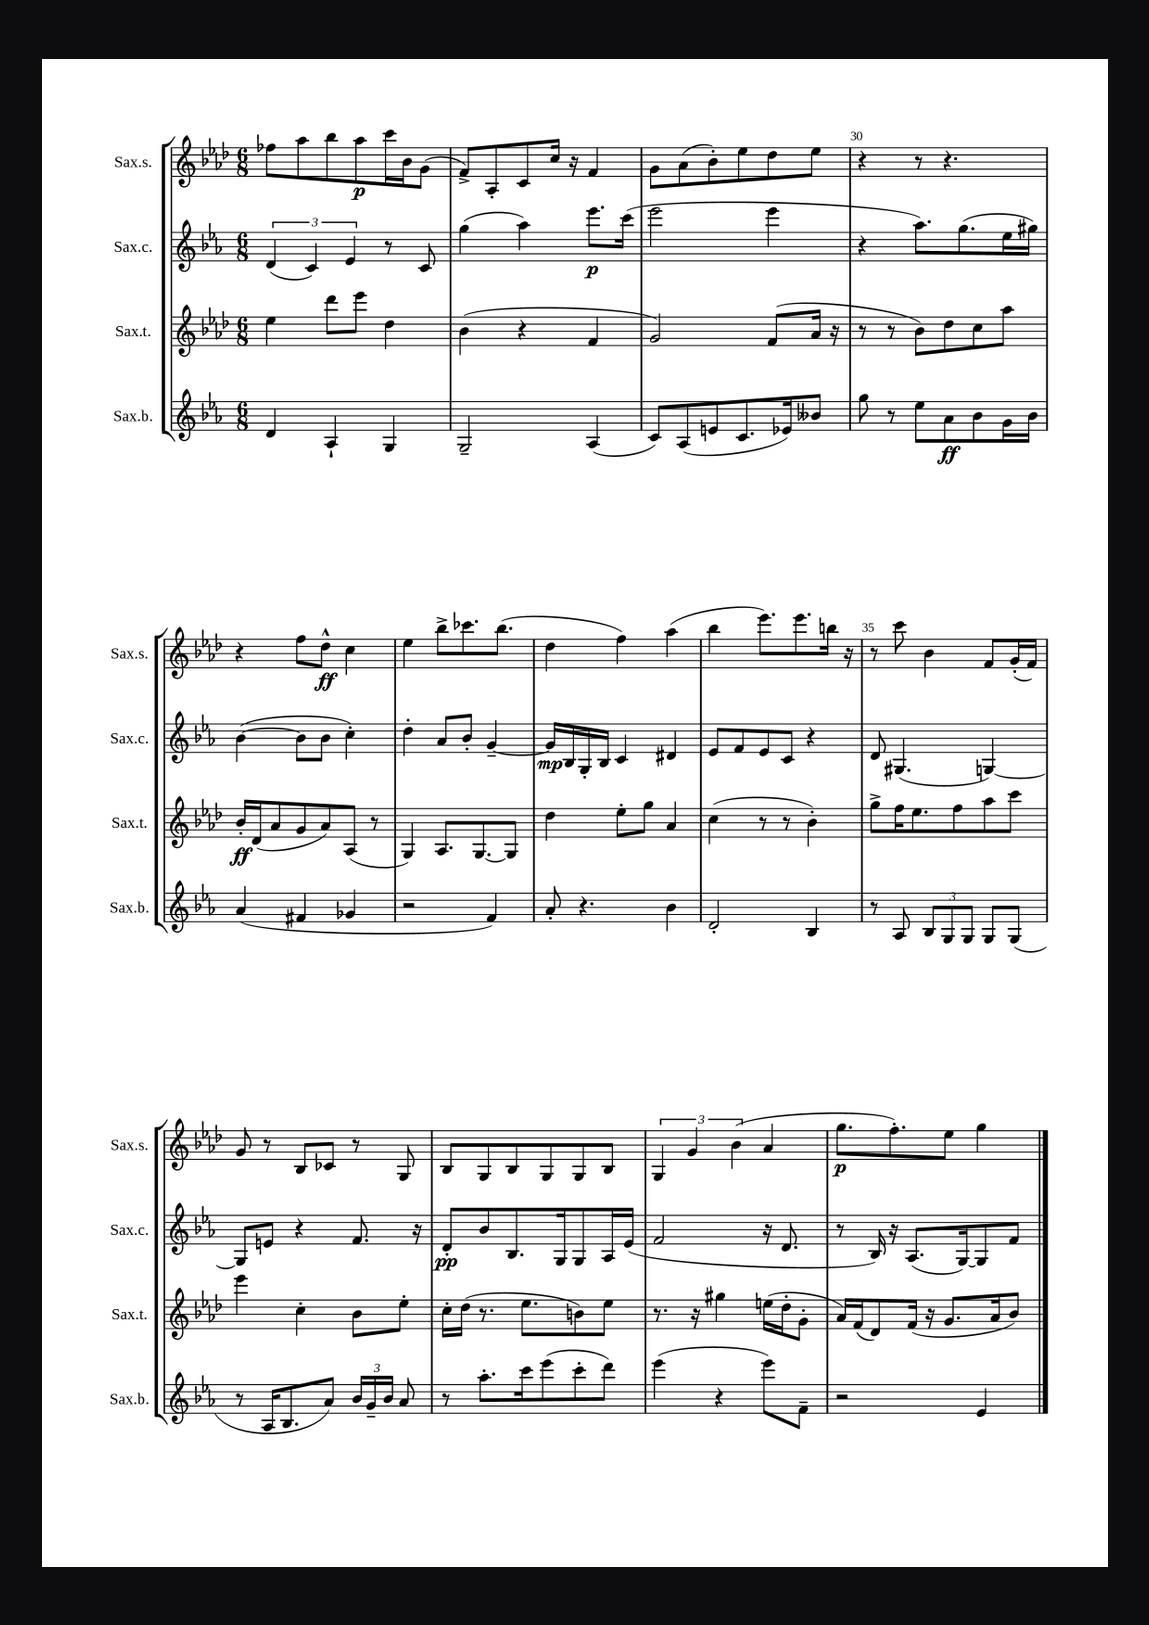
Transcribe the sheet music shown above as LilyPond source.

<<
\new StaffGroup <<
\new Staff = "s0" \with { instrumentName = "Sax.s." shortInstrumentName = "Sax.s." } {
    \clef treble \key aes \major \numericTimeSignature \time 6/8
    \autoBeamOff fes''8[ aes''8 bes''8 aes''8\p c'''16 bes'16 g'8]( |
    f'8[->) aes8-. c'8 c''16] r16 f'4 |
    g'8[ aes'8( bes'8-.) ees''8 des''8 ees''8] |
    r4 r8 r4. |
    r4 f''8[ des''8]-^\ff c''4 |
    ees''4 bes''8[-> ces'''8. bes''8.]( |
    des''4 f''4) aes''4( |
    bes''4 ees'''8.[) ees'''8. b''16] r16 |
    r8 c'''8 bes'4 f'8[ g'16-.( f'16]) |
    g'8 r8 bes8[ ces'8] r8 g8 |
    bes8[ g8 bes8 g8 g8 bes8] |
    \tuplet 3/2 { g4 g'4 bes'4( } aes'4 |
    g''8.[\p f''8.-.) ees''8] g''4 \bar "|." |
}
\new Staff = "s1" \with { instrumentName = "Sax.c." shortInstrumentName = "Sax.c." } {
    \clef treble \key ees \major \numericTimeSignature \time 6/8
    \autoBeamOff \tuplet 3/2 { d'4( c'4) ees'4 } r8 c'8 |
    g''4( aes''4) ees'''8.[\p c'''16]( |
    ees'''2 ees'''4 |
    r4 aes''8.[) g''8.( ees''16 gis''16]) |
    bes'4~( bes'8[ bes'8] c''4-.) |
    d''4-. aes'8[ bes'8]-. g'4~-- |
    g'16[\mp bes16 g16-. bes16] c'4 dis'4 |
    ees'8[ f'8 ees'8 c'8] r4 |
    d'8 gis4.( g4~) |
    g8[ e'8] r4 f'8. r16 |
    d'8[-.\pp bes'8 bes8. g16 g8 aes16 ees'16]( |
    f'2 r16 d'8. |
    r8 bes16) r16 aes8.[( g16~) g8 f'8] \bar "|." |
}
\new Staff = "s2" \with { instrumentName = "Sax.t." shortInstrumentName = "Sax.t." } {
    \clef treble \key aes \major \numericTimeSignature \time 6/8
    \autoBeamOff ees''4 des'''8[ ees'''8] des''4 |
    bes'4( r4 f'4 |
    g'2) f'8[( aes'16] r16 |
    r8 r8 bes'8[) des''8 c''8 aes''8] |
    bes'16[-.\ff des'16( aes'8 g'8 aes'8) aes8]( r8 |
    g4) aes8.[ g8.~ g8] |
    des''4 ees''8[-. g''8] aes'4 |
    c''4( r8 r8 bes'4-.) |
    g''8[-> f''16 ees''8. f''8 aes''8 c'''8] |
    ees'''4 c''4-. bes'8[ ees''8]-. |
    c''16[-. des''16]( r8. ees''8.[ b'8) ees''8] |
    r8. r16 gis''4 e''16[( des''16-. g'8]-. |
    aes'16[) f'16( des'8) f'16]( r16 g'8.[ aes'16 bes'8]) \bar "|." |
}
\new Staff = "s3" \with { instrumentName = "Sax.b." shortInstrumentName = "Sax.b." } {
    \clef treble \key ees \major \numericTimeSignature \time 6/8
    \autoBeamOff d'4 aes4-! g4 |
    g2-- aes4( |
    c'8[) aes8( e'8 c'8. ees'16) beses'8] |
    g''8 r8 ees''8[ aes'8\ff bes'8 g'16 bes'16] |
    aes'4( fis'4 ges'4 |
    r2 f'4) |
    aes'8-. r4. bes'4 |
    d'2-. bes4 |
    r8 aes8 \tuplet 3/2 { bes8[ g8 g8] } g8[ g8]( |
    r8 aes16[ bes8. aes'8]) \tuplet 3/2 { bes'16[ g'16-- bes'16] } aes'8 |
    r8 aes''8.[-. c'''16 ees'''8( c'''8-. d'''8]) |
    ees'''4( r4 ees'''8[) f'8]-- |
    r2 ees'4 \bar "|." |
}
>>
>>
\layout { \context { \Score currentBarNumber = #27 \override BarNumber.break-visibility = ##(#f #t #t) barNumberVisibility = #(every-nth-bar-number-visible 5) } }
